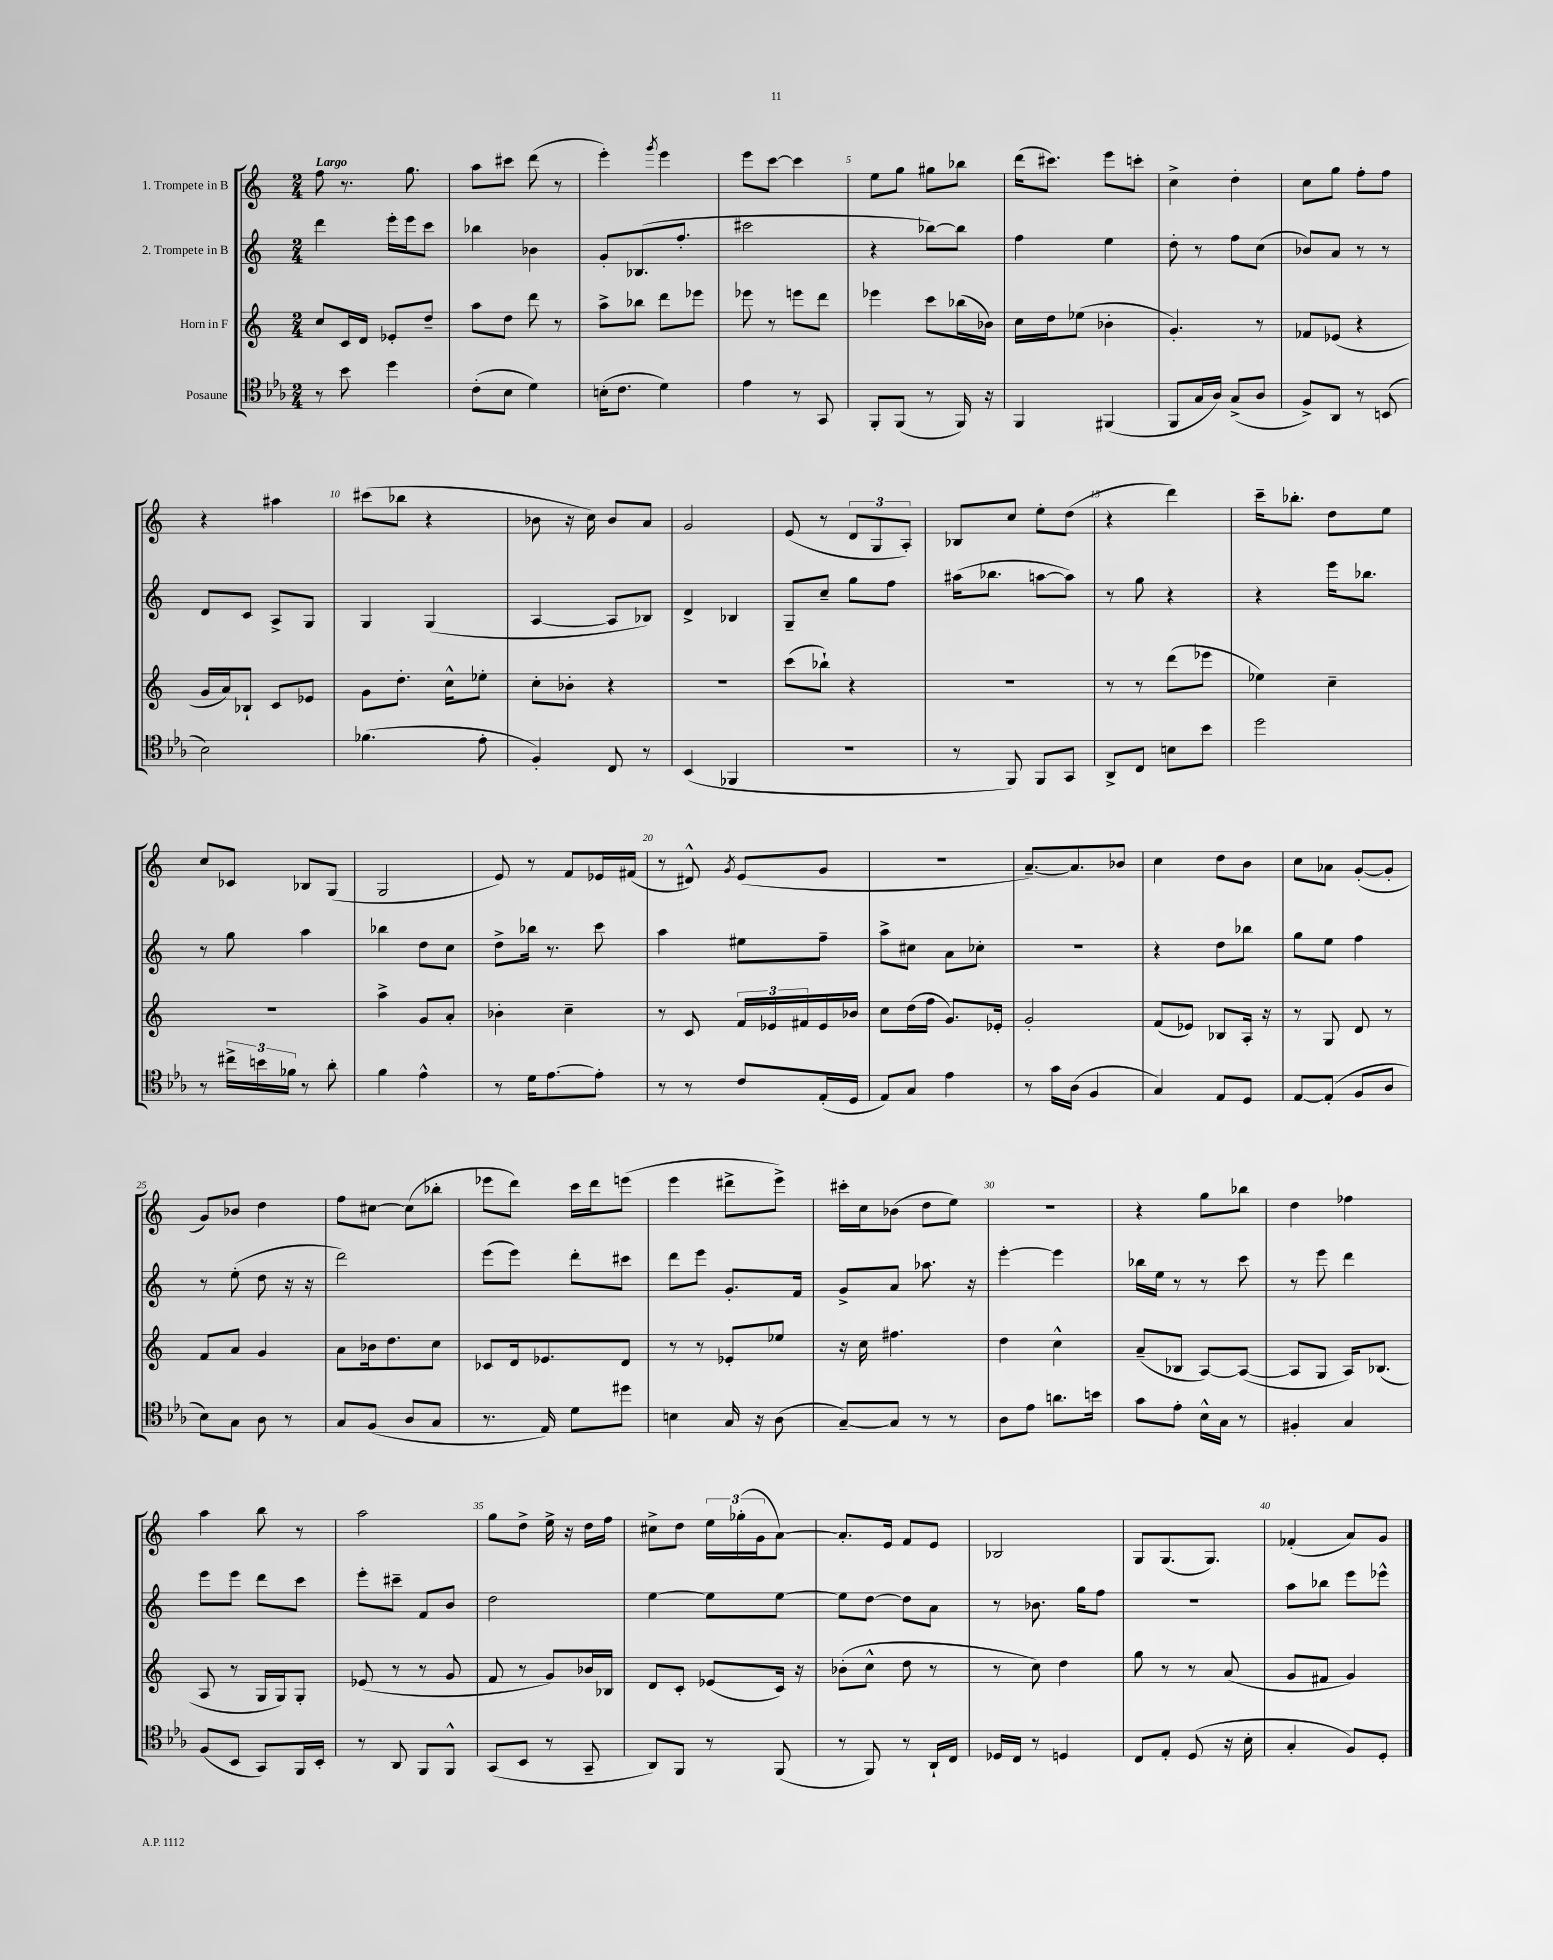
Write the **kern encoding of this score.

**kern	**kern	**kern	**kern
*staff4	*staff3	*staff2	*staff1
*clefC4	*clefG2	*clefG2	*clefG2
*k[b-e-a-]	*k[]	*k[]	*k[]
*M2/4	*M2/4	*M2/4	*M2/4
8r	8cc	4ddd	8ff
8b-	16c	.	8.r
.	16d	.	.
4dd	8e-'	16eee'	.
.	.	16eee	8.gg
.	8dd~	8ccc	.
=	=	=	=
(8c'	8aa	4bb-	8aa
8B-	8dd	.	8ccc#
4d)	8ddd	4b-	(8ddd
.	8r	.	8r
=	=	=	=
(16B'	8aa^	8g'	4eee')
8.c	.	.	.
.	8bb-	(8.B-	.
.	.	.	8qggg
4d)	8ddd	.	4eee
.	.	8.ff'	.
.	8eee-	.	.
=	=	=	=
4e-	8eee-	2ccc#	8eee
.	8r	.	[8ccc
8r	8eee	.	4ccc]
8GG	8ddd	.	.
=	=	=	=
8FF'	4eee-	4r	8ee
(8FF	.	.	8gg
8r	8ccc	[8bb-)	8gg#
16FF)	(16bb-	8bb-]	8bb-
16r	16b-)	.	.
=	=	=	=
4FF	16cc	4ff	(16ddd
.	16dd	.	8.ccc#)
.	(8ee-	.	.
(4FF#	4b-'	4ee	8eee
.	.	.	8ccc'
=	=	=	=
8FF	4.g')	8dd'	4cc^
16G	.	8r	.
16A-)	.	.	.
(8G^	.	8ff	4dd'
8A-	8r	(8cc	.
=	=	=	=
8F^)	8f-	8b-)	8cc
8AA-	(8e-	8a	8gg
8r	4r	8r	8ff'
(8BB	.	8r	8ff
=	=	=	=
2B-)	16g	8d	4r
.	16a)	.	.
.	8B-`	8c	.
.	8c	8A^	4aa#
.	8e-	8G	.
=	=	=	=
(4.f-	8g	4G	(8ccc#
.	8.dd'	.	8bb-
.	.	(4G	4r
.	16cc^^	.	.
8e-'	8ee-'	.	.
=	=	=	=
4F')	8cc'	[4A	8b-
.	8b-'	.	16r
.	.	.	16cc)
8C	4r	8A]	8b-
8r	.	8B-)	8a
=	=	=	=
(4BB-	2r	4d^	2g
4FF-	.	4B-	.
=	=	=	=
2r	(8ccc	8G~	(8e
.	8bb-`)	8cc~	8r
.	4r	8gg	12d
.	.	.	12G
.	.	8ff	.
.	.	.	12A')
=	=	=	=
8r	2r	(16aa#	8B-
.	.	8.bb-	.
8FF)	.	.	8cc
8FF	.	[8aa	8ee'
8GG	.	8aa])	(8dd
=	=	=	=
8AA-^	8r	8r	4r
8C	8r	8gg	.
8B	(8ddd	4r	4ddd)
8b-	8eee-	.	.
=	=	=	=
2dd	4ee-)	4r	16ccc~
.	.	.	8.bb-'
.	4cc~	16eee	8dd
.	.	8.bb-	.
.	.	.	8ee
=	=	=	=
8r	2r	8r	8cc
24cc#^	.	8gg	8c-
24b	.	.	.
24f-	.	.	.
8r	.	4aa	8B-
8a-'	.	.	(8G
=	=	=	=
4f	4aa^	4bb-	2G
4e-^^	8g	8dd	.
.	8a'	8cc	.
=	=	=	=
8r	4b-'	8dd^	8e)
16d	.	16bb-	8r
[8.e-	.	8.r	.
.	4cc~	.	8f
8e-']	.	8ccc	16e-
.	.	.	(16f#
=	=	=	=
8r	8r	4aa	8r
8r	8c	.	8d#^^)
.	.	.	8qg
8c	24f	8ee#	(8e
.	24e-	.	.
.	24f#	.	.
(16E-'	16e-	8ff~	8g
16D	16b-	.	.
=	=	=	=
8E-)	8cc	8aa^	2r
8G	(16dd	8cc#	.
.	16ff	.	.
4e-	8.g)	8a	.
.	.	8cc-'	.
.	16e-'	.	.
=	=	=	=
8r	2g'	2r	[8.a~)
16g	.	.	.
(16A-	.	.	8.a]
4F	.	.	.
.	.	.	8b-
=	=	=	=
4G)	(8f	4r	4cc
.	8e-)	.	.
8E-	8B-	8dd	8dd
8D	16A'	8bb-	8b
.	16r	.	.
=	=	=	=
[8E-	8r	8gg	8cc
(8E-']	8G	8ee	8a-
8F	8d	4ff	([8g'
8A-	8r	.	8g']
=	=	=	=
8B-)	8f	8r	8g)
8G	8a	(8ee'	8b-
8A-	4g	8dd	4dd
8r	.	16r	.
.	.	16r	.
=	=	=	=
8G	8a	2ddd)	8ff
(8F	16b-	.	[8cc#
.	8.dd	.	.
8A-	.	.	(8cc#]
8G	8cc	.	8bb-'
=	=	=	=
8.r	8c-	(8eee	8eee-
.	16d	8eee)	8ddd)
16E-)	8.e-	.	.
8d	.	8ddd'	16ccc
.	.	.	16ddd
8dd#	8d	8ccc#	(8eee
=	=	=	=
4B	8r	8ddd	4eee
.	8r	8eee	.
16G	8e-'	8.g'	8ddd#^
16r	.	.	.
(8A-	8ee-	.	8eee^)
.	.	16f	.
=	=	=	=
[8G~)	16r	8g^	16ccc#'
.	16cc	.	16cc
8G]	4.ff#	8a	(8b-
8r	.	8.aa-	8dd
8r	.	.	8ee)
.	.	16r	.
=	=	=	=
8A-	4dd	[4eee'	2r
8e-	.	.	.
8.a	4cc^^	4eee]	.
16b	.	.	.
=	=	=	=
8g	(8a~	16bb-	4r
.	.	16ee	.
8e-'	8B-	8r	.
16B-^^	[8A)	8r	8gg
16G	.	.	.
8r	(8A_	8ccc	8bb-
=	=	=	=
4F#'	8A]	8r	4dd
.	8G	8eee	.
4G	16A)	4ddd	4ff-
.	(8.B-	.	.
=	=	=	=
(8F	8A	8eee	4aa
8BB-	8r	8eee	.
8GG)	16G	8ddd	8bb
.	16G)	.	.
16FF	8G'	8ccc	8r
16BB-'	.	.	.
=	=	=	=
8r	(8e-	8eee'	2aa
8AA-	8r	8ccc#~	.
8FF	8r	8f	.
8FF^^	8g	8b	.
=	=	=	=
(8GG	8f	2dd	8gg
8BB-	8r	.	8dd^
8r	8g)	.	16ee^
.	.	.	16r
8GG~	16b-	.	16dd
.	16B-	.	16ff
=	=	=	=
8AA-)	8d	[4ee	8cc#^
8FF	8c'	.	8dd
8r	(8e-	8ee]	24ee
.	.	.	(24gg-'
.	.	.	24g
(8FF	16c)	[8ee	[8a)
.	16r	.	.
=	=	=	=
8r	(8b-'	8ee]	8.a']
8FF)	8cc^^	[8dd	.
.	.	.	16e
8r	8dd	8dd]	8f
16AA-`	8r	8a	8e
16C	.	.	.
=	=	=	=
16D-	8r	8r	2B-
16C	.	.	.
8r	8cc)	8.b-	.
4D	4dd	.	.
.	.	16gg	.
.	.	8ff	.
=	=	=	=
8C	8gg	2r	8G
8E-'	8r	.	(8.G
(8D	8r	.	.
.	.	.	8.G)
16r	(8a	.	.
16B-'	.	.	.
=	=	=	=
4G'	8g	8aa	(4f-'
.	8f#	8bb-	.
8F)	4g)	8eee	8a)
8D'	.	8eee-^^	8g
==	==	==	==
*-	*-	*-	*-
